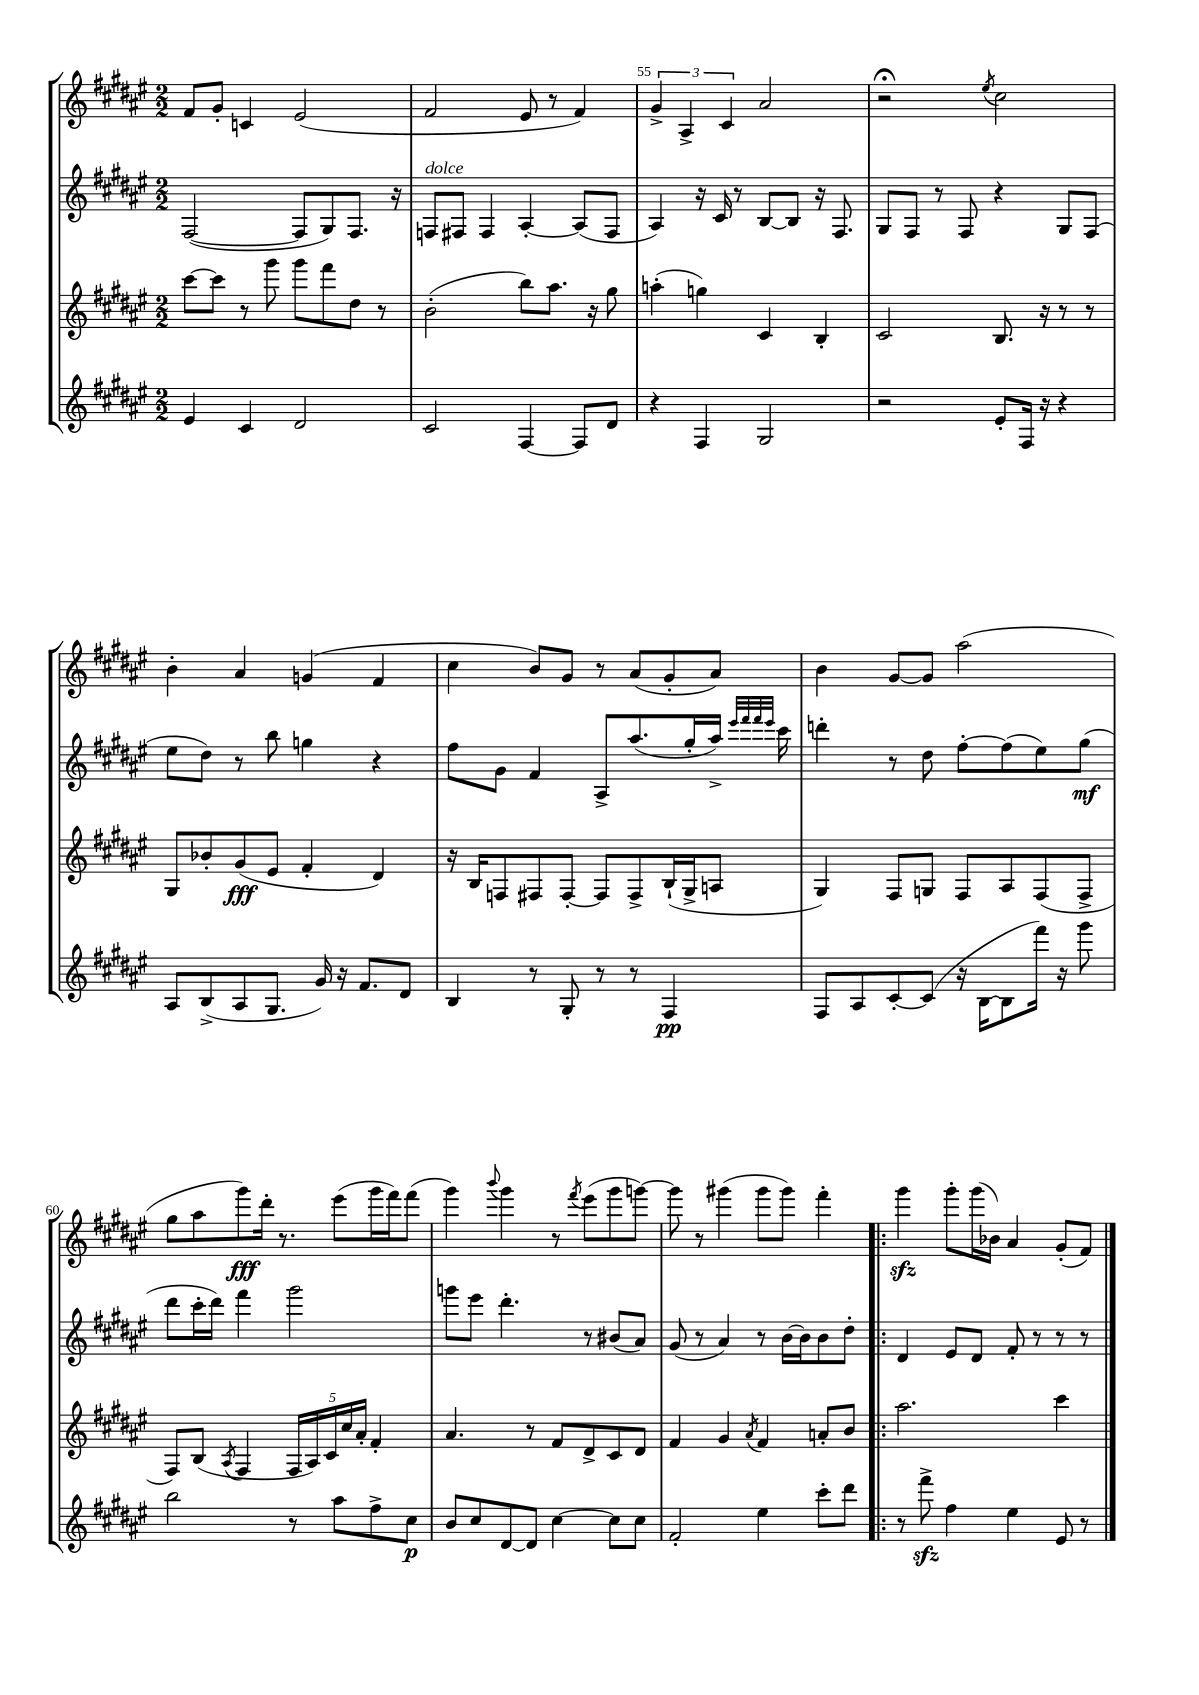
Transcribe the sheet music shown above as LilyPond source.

<<
\new StaffGroup <<
\new Staff = "s0" {
    \clef treble \key fis \major \numericTimeSignature \time 2/2
    fis'8 gis'8-. c'4 eis'2( |
    fis'2 eis'8 r8 fis'4) |
    \tuplet 3/2 { gis'4-> ais4-> cis'4 } ais'2 |
    r2\fermata \acciaccatura { eis''8 } cis''2 |
    b'4-. ais'4 g'4( fis'4 |
    cis''4 b'8) gis'8 r8 ais'8( gis'8-. ais'8) |
    b'4 gis'8~ gis'8 ais''2( |
    gis''8 ais''8 gis'''8\fff) dis'''16-. r8. eis'''8( gis'''16 fis'''16) fis'''8( |
    gis'''4) \appoggiatura { b'''8 } gis'''4 r8 \acciaccatura { fis'''8 } eis'''8( gis'''8 g'''8~) |
    g'''8 r8 gis'''4( gis'''8 gis'''8) fis'''4-. |
    \bar ".|:" gis'''4\sfz gis'''8-. gis'''16( bes'16) ais'4 gis'8-.( fis'8) \bar "|." |
}
\new Staff = "s1" {
    \clef treble \key fis \major \numericTimeSignature \time 2/2
    fis2~( fis8 gis8) fis8. r16 |
    f8^\markup { \italic "dolce" } fis8 fis4 ais4~-. ais8( fis8 |
    ais4) r16 cis'16 r8 b8~ b8 r16 fis8. |
    gis8 fis8 r8 fis8 r4 gis8 fis8( |
    eis''8 dis''8) r8 b''8 g''4 r4 |
    fis''8 gis'8 fis'4 ais8-> ais''8.( gis''16-. ais''16->) \grace { eis'''32 fis'''32 fis'''32 eis'''32 } cis'''16 |
    d'''4-. r8 dis''8 fis''8~-. fis''8( eis''8) gis''8\mf( |
    dis'''8 cis'''16-. dis'''16) fis'''4 gis'''2 |
    g'''8 eis'''8 dis'''4.-. r8 bis'8( ais'8) |
    gis'8( r8 ais'4) r8 b'16~ b'16 b'8 dis''8-. |
    \bar ".|:" dis'4 eis'8 dis'8 fis'8-. r8 r8 r8 \bar "|." |
}
\new Staff = "s2" {
    \clef treble \key fis \major \numericTimeSignature \time 2/2
    cis'''8~ cis'''8 r8 gis'''8 gis'''8 fis'''8 dis''8 r8 |
    b'2-.( b''8) ais''8. r16 gis''8 |
    a''4-.( g''4) cis'4 b4-. |
    cis'2 b8. r16 r8 r8 |
    gis8 bes'8-. gis'8\fff( eis'8 fis'4-. dis'4) |
    r16 b16 f8 fis8 fis8~-. fis8 fis8-> b16-!( gis16-> a8 |
    gis4) fis8 g8 fis8 ais8 fis8( fis8-> |
    fis8) b8( \acciaccatura { ais8 } fis4 \tuplet 5/4 { fis16 ais16) cis'16 cis''16 ais'16-. } fis'4-. |
    ais'4. r8 fis'8 dis'8-> cis'8 dis'8 |
    fis'4 gis'4 \acciaccatura { ais'8 } fis'4 a'8-. b'8 |
    \bar ".|:" ais''2. cis'''4 \bar "|." |
}
\new Staff = "s3" {
    \clef treble \key fis \major \numericTimeSignature \time 2/2
    eis'4 cis'4 dis'2 |
    cis'2 fis4~ fis8 dis'8 |
    r4 fis4 gis2 |
    r2 eis'8-. fis16 r16 r4 |
    ais8 b8->( ais8 gis8. gis'16) r16 fis'8. dis'8 |
    b4 r8 gis8-. r8 r8 fis4\pp |
    fis8 ais8 cis'8~-. cis'8( r16 b16~ b8 fis'''16) r16 gis'''8 |
    b''2 r8 ais''8 fis''8-> cis''8\p |
    b'8 cis''8 dis'8~ dis'8 cis''4~ cis''8 cis''8 |
    fis'2-. eis''4 cis'''8-. dis'''8 |
    \bar ".|:" r8 fis'''8->\sfz fis''4 eis''4 eis'8 r8 \bar "|." |
}
>>
>>
\layout { \context { \Score currentBarNumber = #53 \override BarNumber.break-visibility = ##(#f #t #t) barNumberVisibility = #(every-nth-bar-number-visible 5) } }
